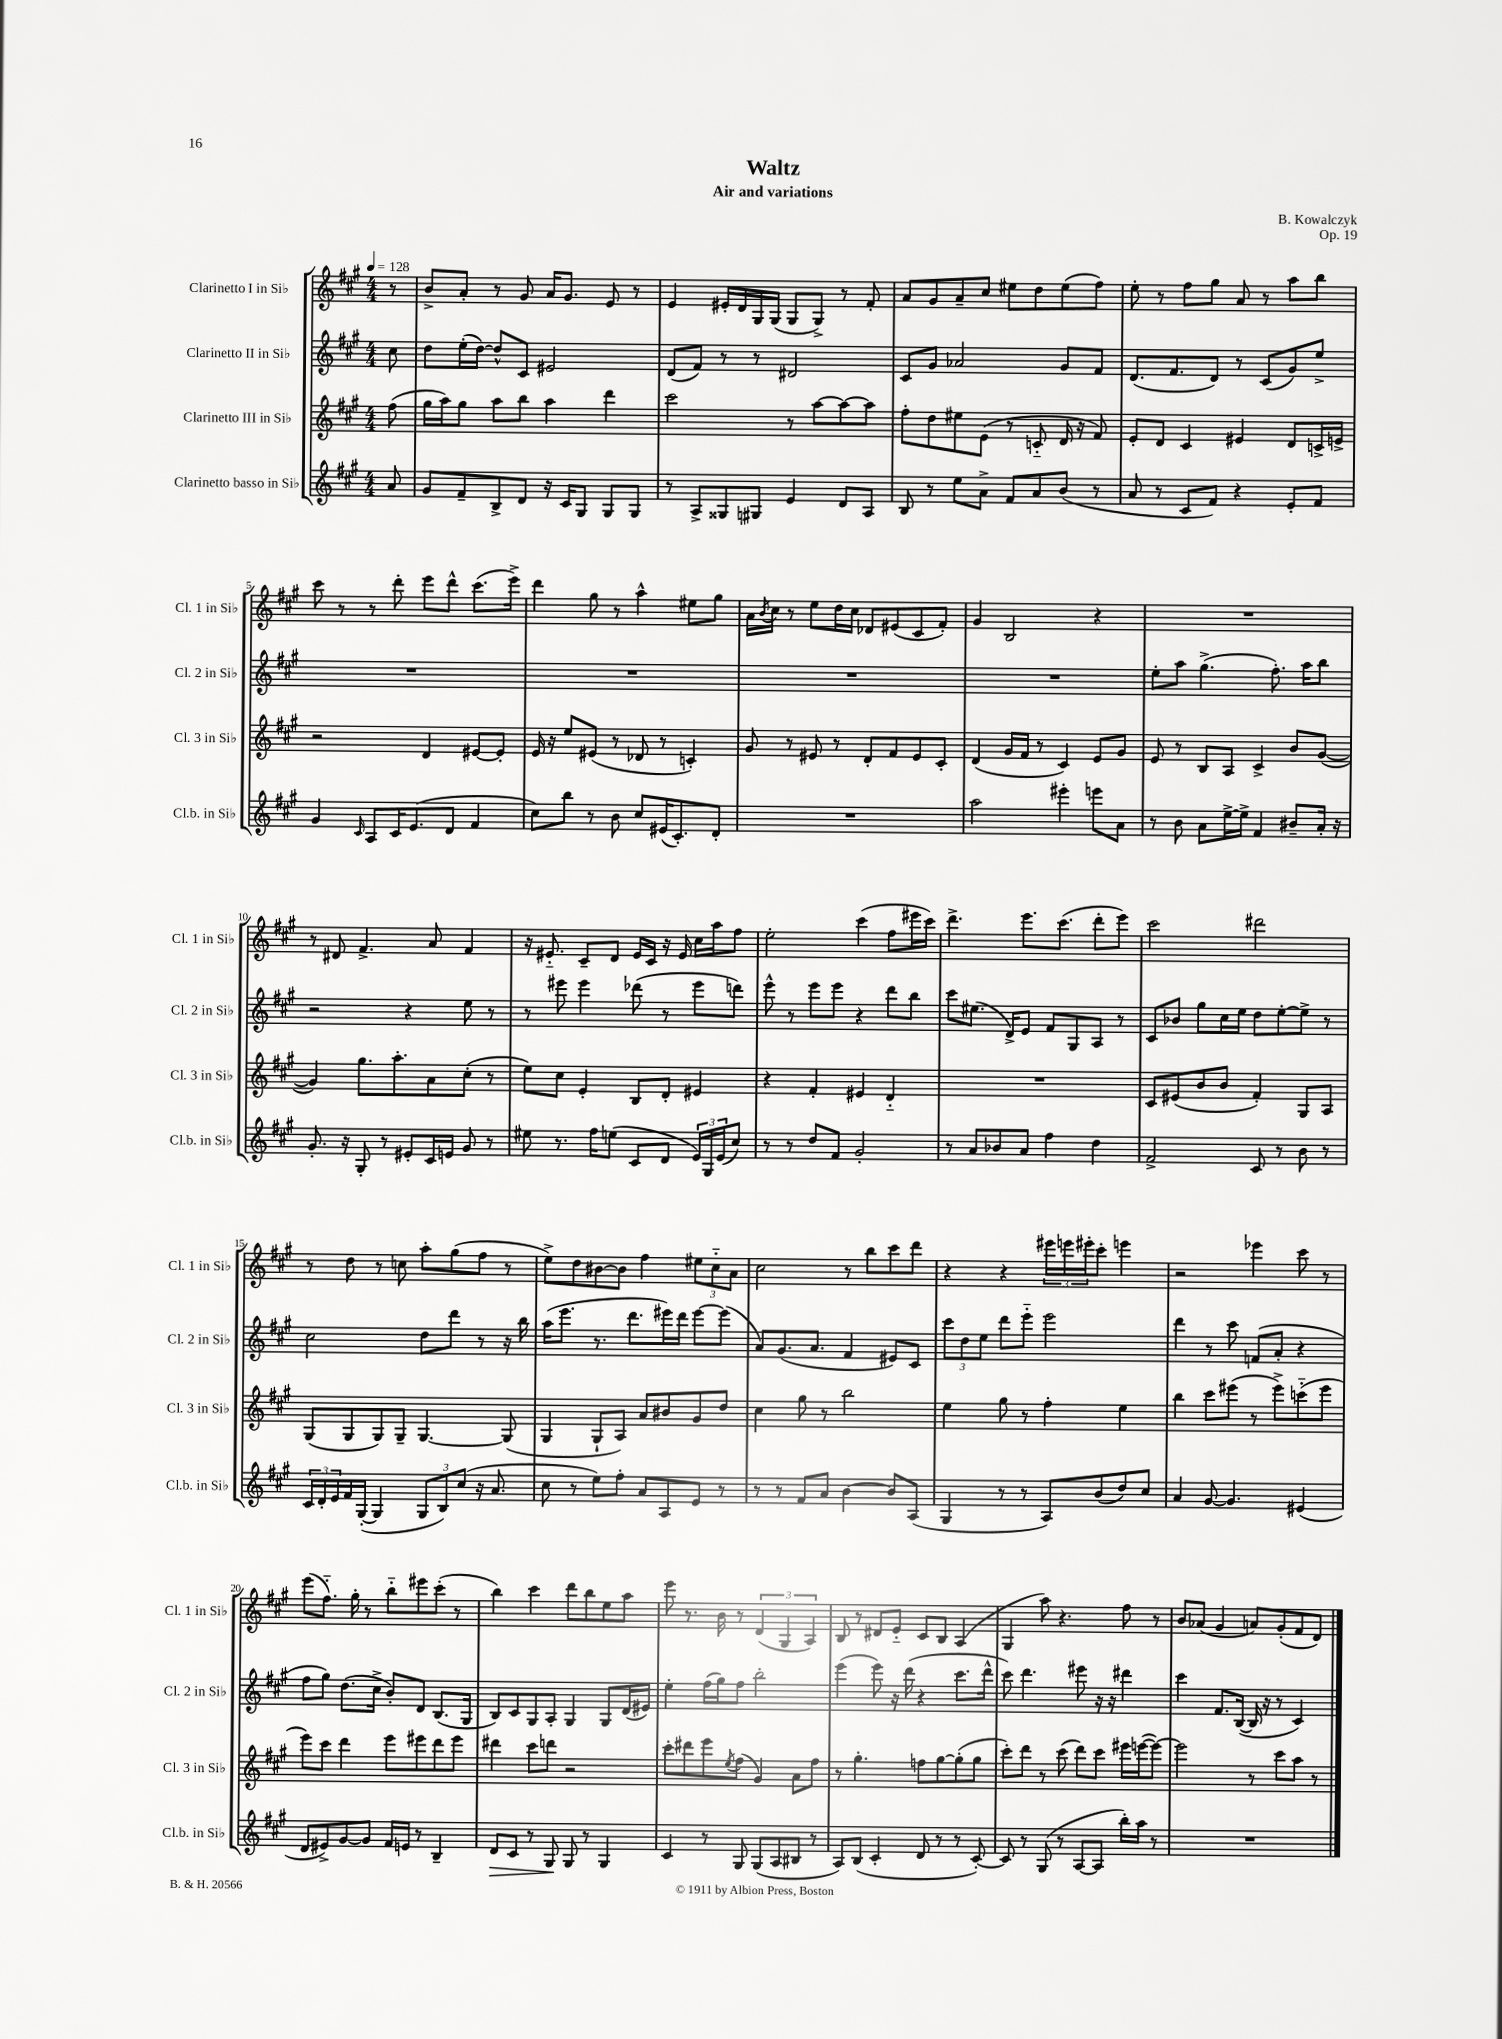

**kern	**kern	**kern	**kern
*staff4	*staff3	*staff2	*staff1
*clefG2	*clefG2	*clefG2	*clefG2
*k[f#c#g#]	*k[f#c#g#]	*k[f#c#g#]	*k[f#c#g#]
*M4/4	*M4/4	*M4/4	*M4/4
*MM128	*MM128	*MM128	*MM128
8a	(8ff#	8cc#	8r
=	=	=	=
8g#	16gg#	8dd	8b^
.	16aa)	.	.
8f#~	8gg#	(16ee'	8a'
.	.	[16dd)	.
8B^	8aa	8dd^^]	8r
8d	8bb	8c#	8g#
16r	4aa	2e#	16a
16c#	.	.	8.g#
8G#	.	.	.
8G#	4ddd	.	8e
8G#	.	.	8r
=	=	=	=
8r	2ccc#	(8d	4e
8A^	.	8f#)	.
8G##	.	8r	16e#'
.	.	.	16d
8G#	.	8r	16G#
.	.	.	(16G#
4e	8r	2d#	8G#
.	[8aa	.	8G#^)
8d	8aa_	.	8r
8A	8aa]	.	8f#'
=	=	=	=
8B	8ff#'	8c#	8a
8r	8dd	8g#	8g#
8ee	8ee#	2a-	8a~
8a^	(8e	.	8cc#
8f#	8r	.	8ee#
8a	8c'~	.	8dd
(8b	16d	8g#	(8ee#
.	16r	.	.
8r	8f#)	8f#	8ff#)
=	=	=	=
8a	8e'	(8.d	8ee'
8r	8d	.	8r
.	.	8.f#	.
8c#	4c#	.	8ff#
8f#)	.	8d)	8gg#
4r	4e#	8r	8a
.	.	(8c#	8r
8e'	8d	8g#)	8aa
8f#	16c^	8ee^	8bb
.	16e^	.	.
=	=	=	=
4g#	2r	1r	8ccc#
.	.	.	8r
16qqc#	.	.	.
8A	.	.	8r
16c#	.	.	8ddd'
(8.e	.	.	.
.	4d	.	8eee
8d	.	.	8ddd^^
4f#	[8e#	.	(8.ccc#
.	8e#']	.	.
.	.	.	16eee^)
=	=	=	=
8cc#)	16e	1r	4ddd
.	16r	.	.
8bb	8ee	.	.
8r	(8e#	.	8gg#
8b	8r	.	8r
8cc#	8d-	.	4aa^^
(16e#	8r	.	.
8.c#')	.	.	.
.	4c')	.	8ee#
8d'	.	.	8gg#
=	=	=	=
1r	8g#	1r	16a
.	.	.	8qb
.	.	.	16cc#
.	8r	.	8r
.	8e#	.	8ee
.	8r	.	16dd
.	.	.	16cc#
.	8d'	.	8d-
.	8f#	.	(8e#
.	8e#	.	8c#
.	8c#'	.	8f#')
=	=	=	=
2aa	(4d	1r	4g#
.	16g#	.	2B
.	16f#	.	.
.	8r	.	.
4eee#'	4c#)	.	.
8eee	8e	.	4r
8a	8g#	.	.
=	=	=	=
8r	8e	8ee'	1r
8b	8r	8aa	.
8a	8B	(4.gg#^	.
[16ee^	8A	.	.
16ee^]	.	.	.
4f#	4c#^	.	.
.	.	8.ff#')	.
8b#~	8b	.	.
.	.	16aa	.
16a'	([8g#	8bb	.
16r	.	.	.
=	=	=	=
8.g#'	4g#])	2r	8r
.	.	.	8d#
16r	.	.	.
8G#'	8.gg#	.	4.f#^
8r	.	.	.
.	8.aa'	.	.
8e#'	.	4r	.
16c#	8a	.	8a
16e	.	.	.
8g#	(8cc#'	8ee	4f#
8r	8r	8r	.
=	=	=	=
8ee#	8ee)	8r	16r
.	.	.	8.e#'~
8.r	8cc#	8eee#	.
.	4e'	4eee#	8c#~
16ff#	.	.	.
(8ee	.	.	8d
8c#	8B	(8ddd-	16e#
.	.	.	16c#
8d	8d'	8r	16r
.	.	.	16e#
24e)	4e#	8eee#	16cc#
24G#	.	.	.
.	.	.	16aa
(24e	.	.	.
8cc#)	.	8ddd)	8ff#
=	=	=	=
8r	4r	8eee^^	2ee'
8r	.	8r	.
8dd	4f#'	8eee	.
8f#	.	8eee	.
2g#'	4e#	4r	(4ccc#
.	4d'~	8ddd	8ff#
.	.	8bb	16eee#
.	.	.	16ccc#)
=	=	=	=
8r	1r	8ccc#	4.ddd^
8a	.	(8.ee#	.
8b-	.	.	.
.	.	16d^)	.
8a	.	8e	8.eee
4ff#	.	8f#	.
.	.	.	(8.ccc#
.	.	8G#	.
4dd	.	8A	8ddd'
.	.	8r	8eee)
=	=	=	=
2f#^	8c#	8c#	2ccc#
.	(8e#	8b-	.
.	8b	8gg#	.
.	8b	16cc#	.
.	.	16ee	.
8c#	4f#')	8dd	2ddd#
8r	.	[8ee'	.
8b	8G#	8ee^]	.
8r	8A	8r	.
=	=	=	=
24c#	(8G#	2cc#	8r
24d'	.	.	.
24e	.	.	.
16f#	8G#	.	8dd
([16G#'	.	.	.
4G#]	8G#)	.	8r
.	8G#~	.	8cc
12G#	[4.G#	8dd	8aa'
12B)	.	.	.
.	.	8ddd	(8gg#
(12cc#	.	.	.
16r	.	8r	8ff#
8.a	.	.	.
.	(8G#]	16r	8r
.	.	16bb	.
=	=	=	=
8cc#	4G#	(16aa	8ee^)
.	.	8.eee	.
8r	.	.	8dd
8ee)	8G#`	8.r	[8b#
8ff#'	8A)	.	8b#]
.	.	8.ddd	.
8a	8a	.	4ff#
8A	8b#	16eee#)	.
.	.	16ddd	.
8e	8g#	[8eee#	12ee#
.	.	.	12cc#'~
8r	8dd	(8eee#]	.
.	.	.	12a
=	=	=	=
8r	4cc#	8a)	2cc#
8r	.	(8.g#	.
8f#	8gg#	.	.
.	.	8.a	.
8a	8r	.	.
[4b	2bb	4f#	8r
.	.	.	8bb
8b]	.	8e#)	8ccc#
(8A	.	8c#	8ddd
=	=	=	=
4G#	4ee	12ccc#	4r
.	.	12dd	.
.	.	12ee	.
8r	8gg#	8ddd	4r
8r	8r	8eee'~	.
8A)	4ff#'	2eee	24eee#
.	.	.	24eee
.	.	.	24eee#'
(8b	.	.	8ccc#'
8dd)	4ee	.	4eee
8cc#	.	.	.
=	=	=	=
4a	4bb	4ddd	2r
[8g#	8ccc#	8r	.
4.g#]	(8eee#	8ccc#	.
.	8r	(8f	4eee-
.	8eee#^)	8a'	.
(4e#	(8ccc'~	4r	8ccc#
.	8eee#	.	8r
=	=	=	=
8d	8eee)	8ff#	(8eee
8e#^)	8ccc#	8gg#)	8.ff#'~)
[8g#	4ddd	(8.dd	.
.	.	.	16gg#'
8g#]	.	.	8r
.	.	16cc#^	.
16f#	8eee	8b')	8bb'~
16e	.	.	.
8r	8eee#	8d	8eee#
4B~	8ddd	(8.B	(8ccc#'
.	8eee#	.	8r
.	.	16G#	.
=	=	=	=
8d	4ddd#	8B)	4bb)
8c#	.	8c#	.
8r	8ccc#	8G#	4ccc#
8G#	8ddd	8A'	.
8G#	2r	4G#	8ddd
8r	.	.	8bb
4G#	.	8G#	8ee
.	.	(16d	8aa
.	.	16e#)	.
=	=	=	=
4c#	8ccc#'	4ee'	8eee
.	8ddd#	.	8.r
8r	8eee	(16ff#	.
.	.	16gg#)	16b
.	8qee	.	.
8G#	(8ff#	8ff#	8r
(8G#	4g#)	2bb'	(6d
8A	.	.	.
.	.	.	6G#
8B#	8a	.	.
.	.	.	6A)
8r	8ff#	.	.
=	=	=	=
8A)	8r	(4eee	8B
(8B	4.gg#'	.	8r
4c#'	.	8eee)	8d#
.	.	16r	8e'~
.	.	(16ddd	.
8d	8ff	4r	8c#
8r	[8gg#	.	8B
8r	(8gg#']	8.ccc#	(4A
[8c#')	8gg#	.	.
.	.	16ddd^^	.
=	=	=	=
8c#]	8ccc#')	8ccc#)	4G#
8r	8ddd	4.ddd	.
(8G#	8r	.	8aa)
8r	(8ccc#	.	4.r
[8A	8ddd)	8eee#	.
8A]	8ccc#	16r	.
.	.	16r	.
16bb')	16eee#	4ddd#	8ff#
16aa	([16eee	.	.
8r	8eee_)	.	8r
=	=	=	=
1r	2eee]	4ccc#	8b
.	.	.	(8a-
.	.	8.f#	4g#
.	.	([16B	.
.	8r	16B]	8a)
.	.	16r	.
.	8ccc#	8r	(8g#'
.	8aa	4c#)	8f#
.	8r	.	8d)
==	==	==	==
*-	*-	*-	*-
